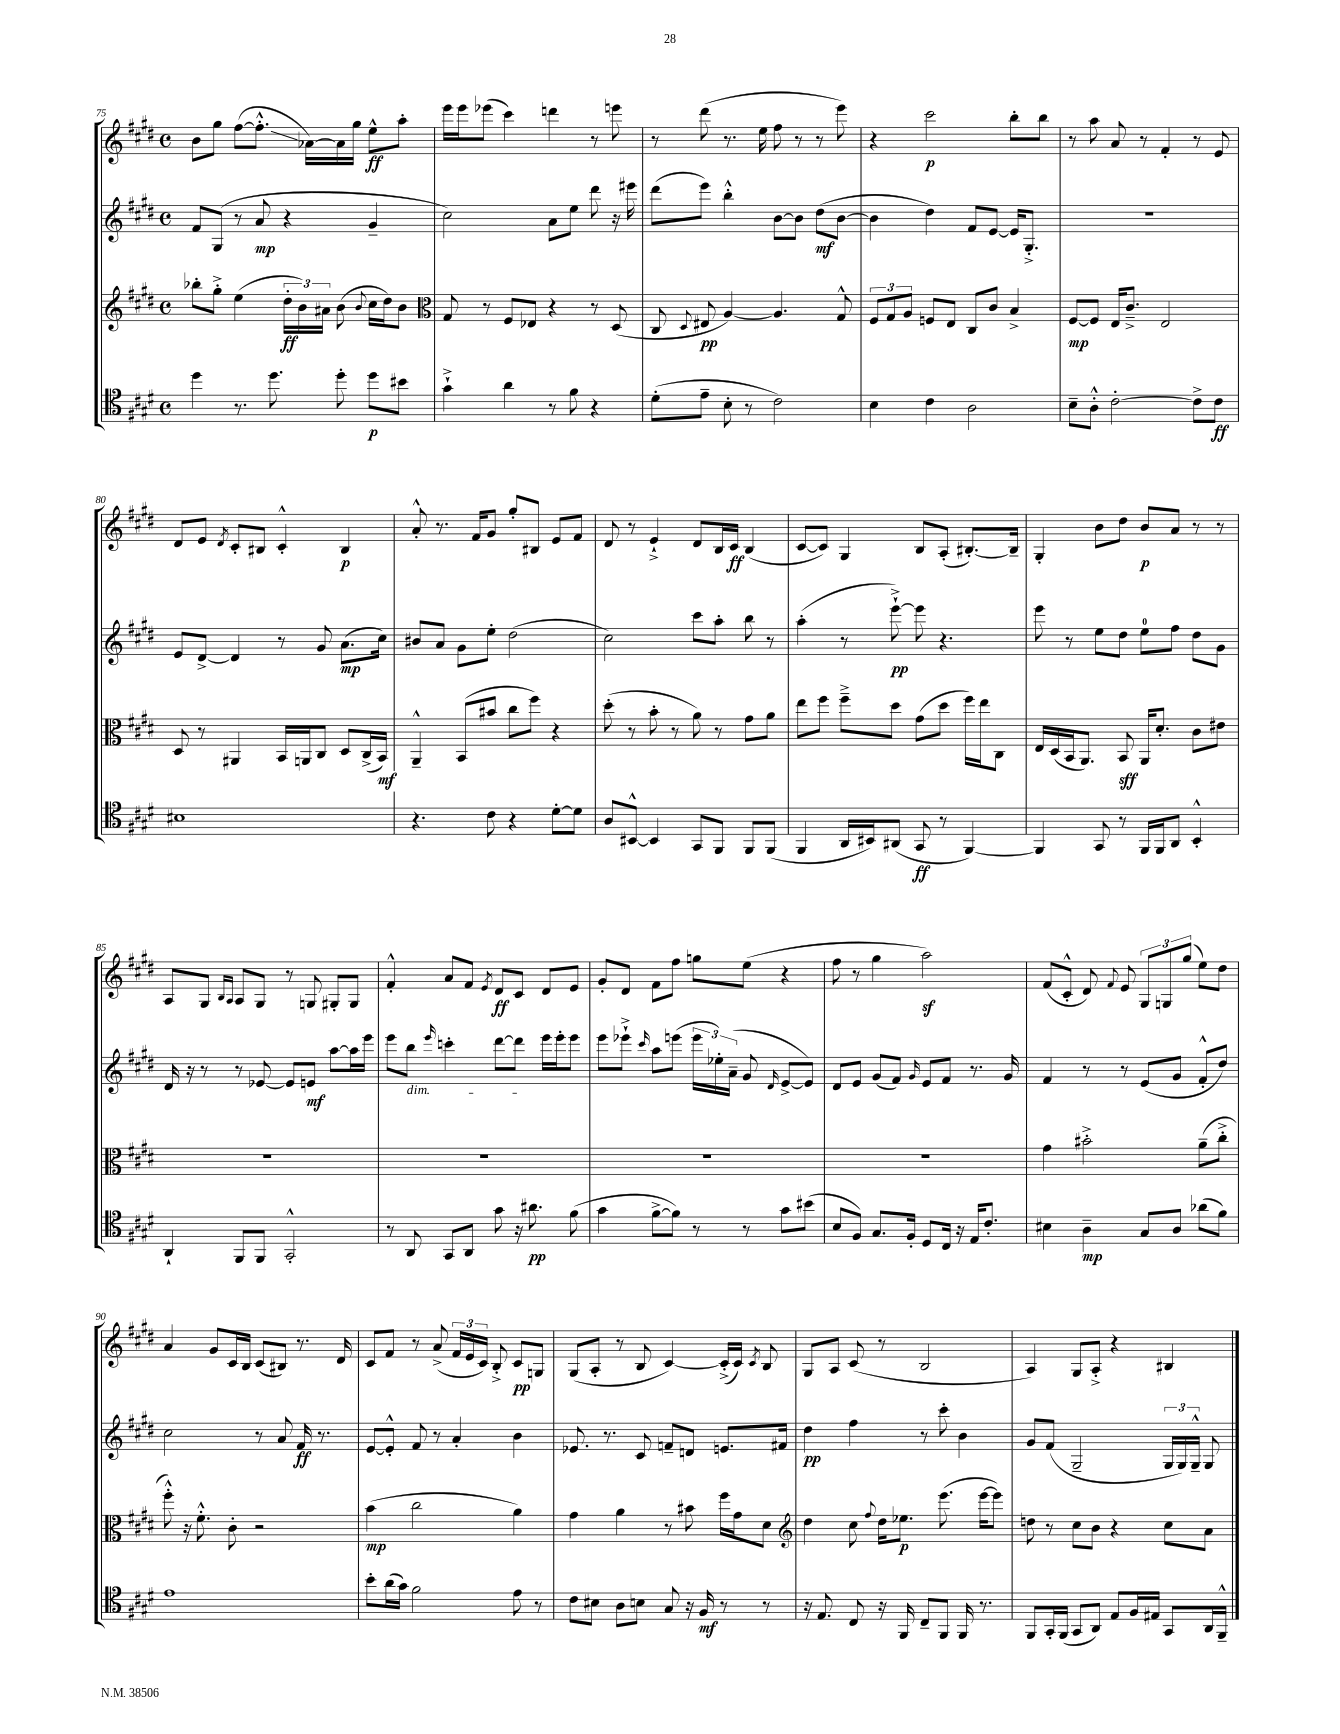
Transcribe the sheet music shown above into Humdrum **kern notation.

**kern	**kern	**kern	**kern
*staff4	*staff3	*staff2	*staff1
*clefC4	*clefG2	*clefG2	*clefG2
*k[f#c#g#d#]	*k[f#c#g#d#]	*k[f#c#g#d#]	*k[f#c#g#d#]
*M4/4	*M4/4	*M4/4	*M4/4
*met(c)	*met(c)	*met(c)	*met(c)
4dd#	8bb-'	8f#	8b
.	8gg#'^	(8G#	8gg#
8.r	(4ee	8r	([8ff#
.	.	8a	8.ff#'^^]
8.dd#	.	.	.
.	24dd#'	4r	.
.	24b)	.	.
.	.	.	[16a-)
.	24a#	.	.
8dd#'	(8b	.	16a-]
.	.	.	16gg#
.	8qqb	.	.
8dd#	16cc#	4g#~	8ee^^
.	16dd#)	.	.
8b#	8b	.	8aa'
=	=	=	=
*	*clefC3	*	*
4g#`^	8G#	2cc#)	16eee
.	.	.	16eee
.	8r	.	(8eee-
4a	8F#	.	4ccc#)
.	8E-	.	.
8r	4r	8a	4ddd
8f#	.	8ee	.
4r	8r	8ddd#	8r
.	(8D#	16r	8eee
.	.	16eee#	.
=	=	=	=
(8d#'	8C#	(8ddd#	8r
.	8qqD#	.	.
8e~	8E#	8eee)	(8ddd#
8B'	[4A)	4bb'^^	8.r
8r	.	.	.
.	.	.	16ee
2c#)	4.A]	[8b	8ff#
.	.	8b]	8r
.	.	(8dd#	8r
.	8G#^^	[8b	8eee)
=	=	=	=
4B	12F#	4b]	4r
.	12G#	.	.
.	12A	.	.
4c#	8F	4dd#)	2ccc#
.	8E	.	.
2A	8C#	8f#	.
.	8c#	[8e	.
.	4B^	16e]	8bb'
.	.	8.G#'^	.
.	.	.	8bb
=	=	=	=
8B~	[8F#	1r	8r
8A'^^	8F#]	.	8aa
[2c#'	16E	.	8a
.	8.c#~^	.	.
.	.	.	8r
.	2E	.	4f#'
8c#^]	.	.	8r
8c#	.	.	8e
=	=	=	=
1B#	8D#	8e	8d#
.	8r	[8d#^	8e
.	.	.	8qd#
.	4AA#	4d#]	8c#'
.	.	.	8B#
.	16BB	8r	4c#'^^
.	16AA	.	.
.	8C#	8g#	.
.	8D#	(8.a	4B#
.	(16C#^	.	.
.	16BB)	16cc#)	.
=	=	=	=
4.r	4AA~^^	8b#	8a'^^
.	.	8a	8.r
.	(8BB	8g#	.
.	.	.	16f#
8c#	8b#	8ee'	8g#
4r	8cc#	(2dd#	8gg#'
.	8ff#)	.	8B#
[8d#'	4r	.	8e
8d#]	.	.	8f#
=	=	=	=
8A	(8dd#'	2cc#)	8d#
[8BB#^^	8r	.	8r
4BB#]	8b'	.	4e`^
.	8r	.	.
8GG#	8a)	8ccc#	8d#
8FF#	8r	8aa'	16B
.	.	.	16c#
8FF#	8g#	8bb	(4B
(8FF#	8a	8r	.
=	=	=	=
4FF#	8ee	(4aa'	[8c#
.	8ff#	.	8c#])
16AA	8ff#~^	8r	4G#
16BB#)	.	.	.
(8AA#	8dd#	[8eee`^)	.
8GG#	(8g#	8eee]	8B
8r	8dd#	4.r	(8A'
[4FF#)	16ff#)	.	[8.B#')
.	16ee	.	.
.	8C#	.	.
.	.	.	16B#~]
=	=	=	=
4FF#]	16E	8eee	4G#'
.	(16D#	.	.
.	16BB	8r	.
.	8.AA)	.	.
8GG#	.	8ee	8b
8r	8BB	8dd#	8dd#
16FF#	16AA	8ee	8b
16FF#	8.d#'	.	.
8AA	.	8ff#	8a
4BB'^^	8c#	8dd#	8r
.	8e#	8g#	8r
=	=	=	=
4AA`	1r	16d#	8A
.	.	16r	.
.	.	8r	8G#
.	.	.	16qqB
.	.	.	16qqA
8FF#	.	8r	8A
8FF#	.	[8e-	8G#
2GG#'^^	.	8e-]	8r
.	.	8e	8G
.	.	[8aa	8G#'
.	.	16aa]	8G#
.	.	16eee	.
=	=	=	=
8r	1r	8eee	4f#'^^
8AA	.	8bb	.
.	.	16qqeee	.
8GG#	.	4ccc'	8a
8AA	.	.	8f#
.	.	.	8qe
8g#	.	[8ddd#	8d#
16r	.	8ddd#]	8c#
8.a#	.	.	.
.	.	16eee	8d#
.	.	16eee'	.
(8f#	.	8eee	8e
=	=	=	=
4g#	1r	8eee	8g#'
.	.	8eee-`^	8d#
.	.	16qqccc#	.
[8f#^	.	8aa	8f#
8f#])	.	(8eee	8ff#
8r	.	24eee	8gg
.	.	24ee-')	.
.	.	(24a~	.
8r	.	8g#	(8ee
.	.	16qqd#	.
8g#	.	[8e^	4r
(8b#	.	8e])	.
=	=	=	=
8B	1r	8d#	8ff#
8F#)	.	8e	8r
8.G#	.	(8g#	4gg#
.	.	8f#)	.
16F#'	.	.	.
.	.	16qqg#	.
8D#	.	8e	2aa)
16C#	.	8f#	.
16r	.	.	.
16E	.	8.r	.
8.c#'	.	.	.
.	.	16g#	.
=	=	=	=
4B#	4g#	4f#	(8f#
.	.	.	8c#'^^
4A~	2b#'^	8r	8d#)
.	.	.	8qqf#
.	.	8r	8e
8G#	.	(8e	12G#
.	.	.	12G
8A	.	8g#	.
.	.	.	(12gg#
(8a-	(8a~	8f#'^^	8ee)
8f#)	8cc#'^	8dd#)	8dd#
=	=	=	=
1e	8ff#'^^)	2cc#	4a
.	16r	.	.
.	8.f#'^^	.	.
.	.	.	8g#
.	8c#'	.	16c#
.	.	.	16B
.	2r	8r	(8c#
.	.	8a	8B#)
.	.	16f#	8.r
.	.	8.r	.
.	.	.	16d#
=	=	=	=
8b'	(4b	[8e	8c#
(16a	.	8e'^^]	8f#
16g#)	.	.	.
2f#	2cc#	8f#	8r
.	.	8r	(8a^
.	.	4a'	24f#
.	.	.	24e
.	.	.	24c#)
.	.	.	8B'^
8e	4a)	4b	8c#
8r	.	.	8G
=	=	=	=
8c#	4g#	8.e-	(8G#
8B#	.	.	8A'
.	.	8.r	.
8A	4a	.	8r
8B	.	8c#	8B
8G#	8r	8f~	[4c#)
16r	8b#	8d	.
16F#	.	.	.
8r	16ff#	8.e	(16c#'^]
.	16g#	.	16c#)
.	.	.	8qc#
8r	8d#	.	8B
.	.	16f#	.
=	=	=	=
*	*clefG2	*	*
16r	4dd#	4dd#	8G#
8.E	.	.	.
.	.	.	8A
8C#	8cc#	4ff#	(8c#
.	8qqff#	.	.
16r	16dd#	.	8r
16FF#	8.ee-	.	.
8C#~	.	8r	2B
8FF#	(8.eee	8ccc#'	.
16FF#	.	4b	.
8.r	[16eee	.	.
.	8eee])	.	.
=	=	=	=
8FF#	8dd	8g#	4A)
16GG#'	8r	(8f#	.
(16FF#	.	.	.
8GG#	8cc#	2G#~	8G#
8AA)	8b	.	8A'^
8E	4r	.	4r
16F#	.	.	.
16E#	.	.	.
8GG#	8cc#	24G#	4B#
.	.	24G#)	.
.	.	24G#~^^	.
16AA	8a	8G#	.
16FF#~^^	.	.	.
==	==	==	==
*-	*-	*-	*-
